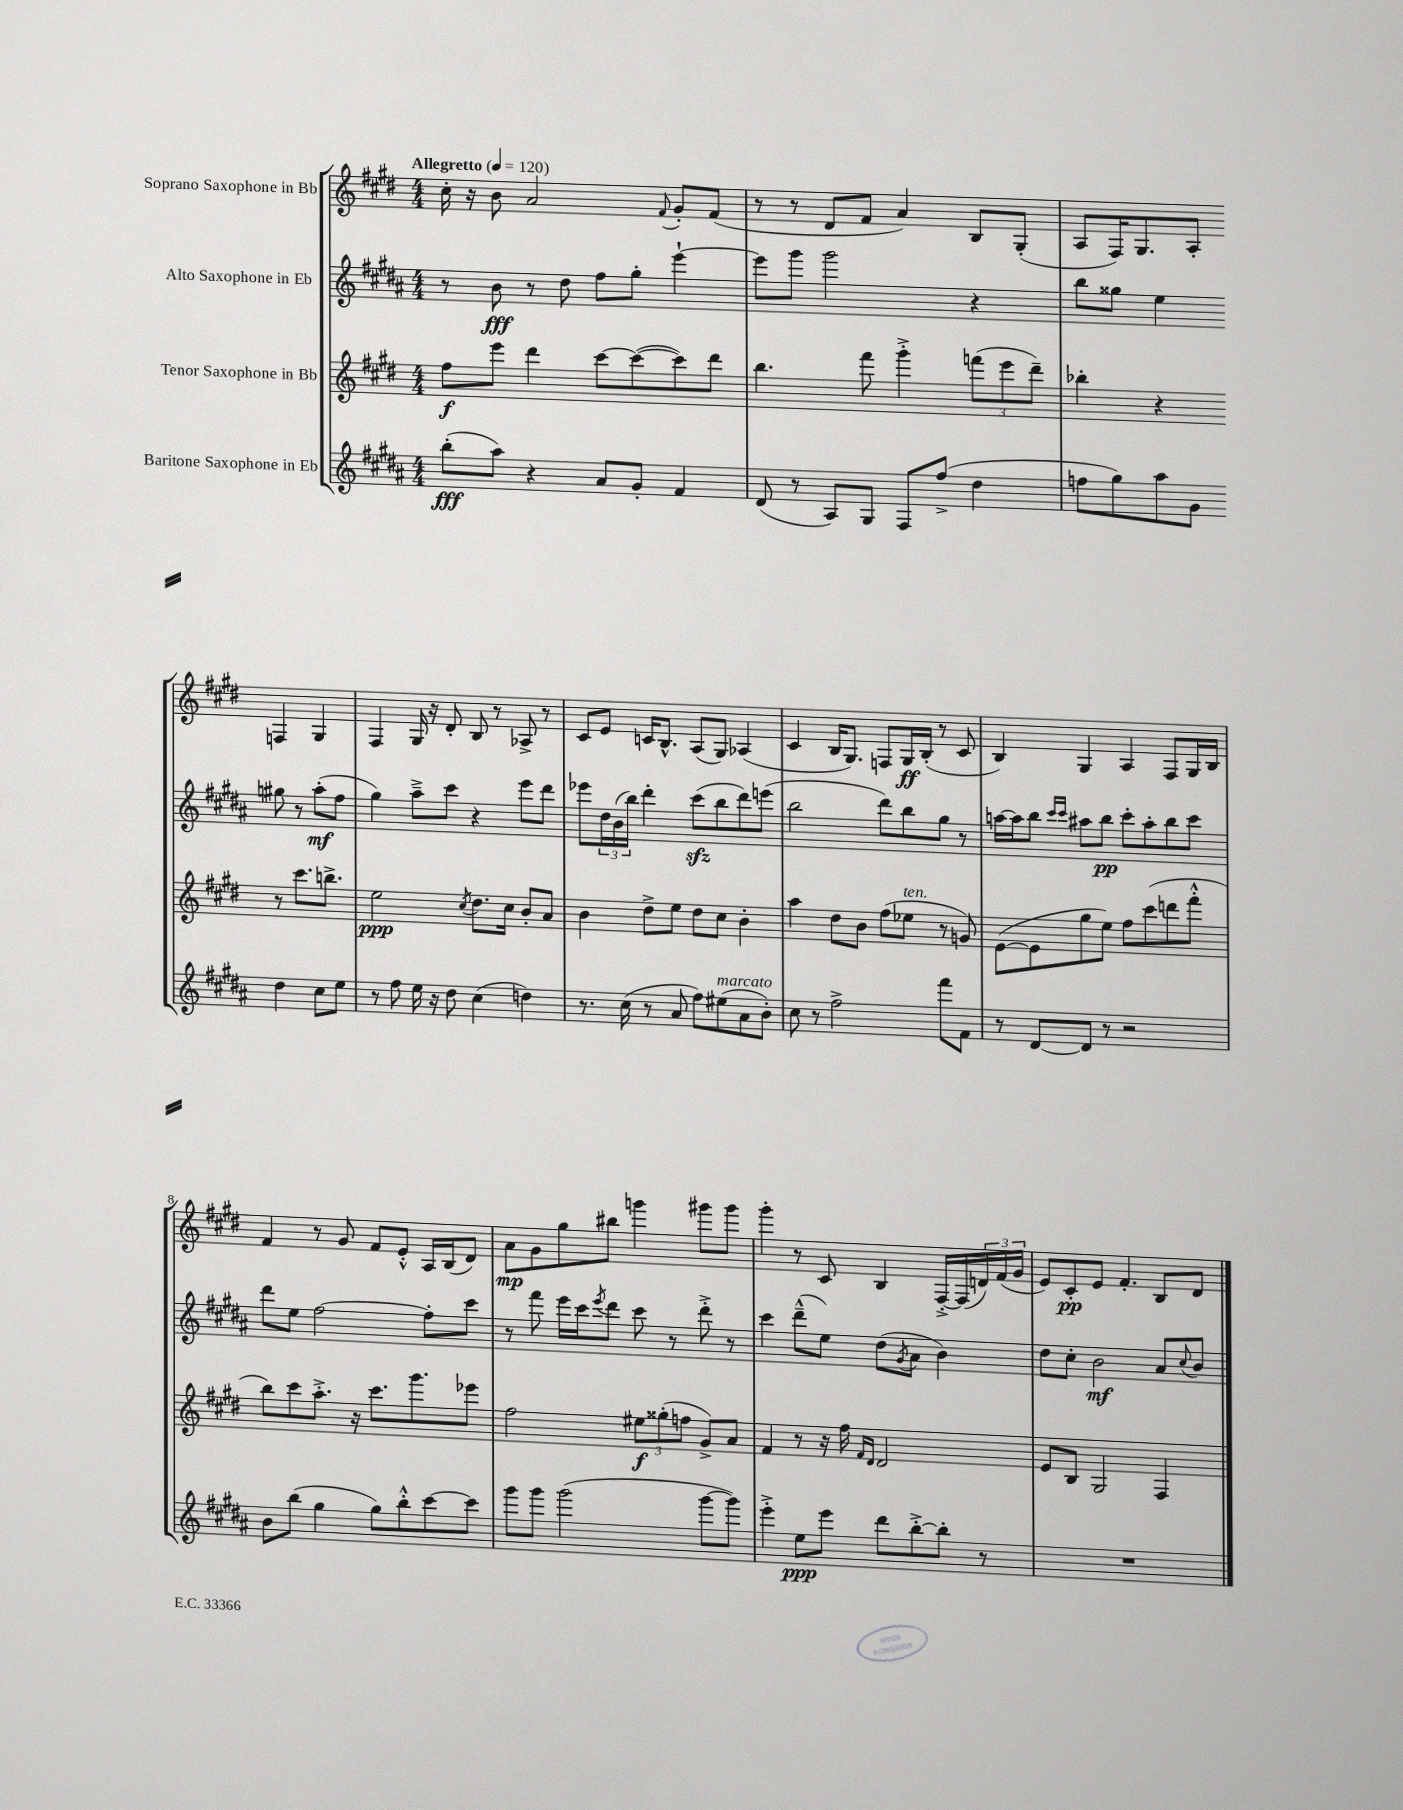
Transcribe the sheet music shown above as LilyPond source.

<<
\new StaffGroup <<
\new Staff = "s0" \with { instrumentName = "Soprano Saxophone in Bb" } {
    \clef treble \key e \major \numericTimeSignature \time 4/4 \tempo "Allegretto" 4 = 120
    cis''16-. r16 b'8 a'2 \appoggiatura { fis'8 } gis'8-. fis'8( |
    r8 r8 dis'8 fis'8 a'4) b8 gis8-.( |
    a8 fis16) gis8. a8-. f4 gis4 |
    fis4 gis16 r16 dis'8-. b8 r8 aes8-> r8 |
    cis'8 e'8 c'16 b8.-^ a8( gis8) aes4( |
    cis'4 b16 gis8.) f8 gis16\ff b16-.( r8 cis'8 |
    b4) gis4 a4 fis8 gis16 b16 |
    fis'4 r8 gis'8 fis'8 e'8-.-^ a16 b16( dis'8) |
    a'8\mp gis'8 gis''8 bis''8 g'''4 gis'''8 gis'''8 |
    gis'''4-. r8 cis'8 b4 fis16~-.-> fis16( \tuplet 3/2 { d'16) fis'16( gis'16 } |
    e'8) cis'8-.\pp e'8 fis'4.-. b8 dis'8 \bar "|." |
}
\new Staff = "s1" \with { instrumentName = "Alto Saxophone in Eb" } {
    \clef treble \key b \major \numericTimeSignature \time 4/4
    r8 b'8\fff r8 dis''8 fis''8 gis''8-. e'''4~-! |
    e'''8 gis'''8 gis'''2 r4 |
    b''8 gisis''8 e''4 gis''8 r8 ais''8-.\mf( fis''8 |
    gis''4) ais''8---> cis'''8 r4 e'''8 dis'''8 |
    ees'''8 \tuplet 3/2 { dis''16 b'16( b''16) } dis'''4-. cis'''8\sfz( b''8 dis'''8) e'''8( |
    b''2 dis'''8) b''8 gis''8 r8 |
    a''16~ a''16 b''8 \grace { cis'''16 cis'''16 } ais''8 b''8\pp cis'''8-. ais''8-. b''8 cis'''8 |
    dis'''8 e''8 fis''2~ fis''8-. cis'''8 |
    r8 fis'''8 e'''16 cis'''16 \acciaccatura { e'''8 } dis'''8 cis'''8 r8 dis'''8-.-> r8 |
    cis'''4 dis'''8---^( e''8) dis''8( \acciaccatura { gis'8 } ais'8 b'4) |
    dis''8 cis''8-. b'2\mf ais'8 \appoggiatura { cis''8 } b'8 \bar "|." |
}
\new Staff = "s2" \with { instrumentName = "Tenor Saxophone in Bb" } {
    \clef treble \key e \major \numericTimeSignature \time 4/4
    fis''8\f e'''8 dis'''4 cis'''8~ cis'''8~( cis'''8) dis'''8 |
    b''4. fis'''8 gis'''4-.-> \tuplet 3/2 { f'''8( e'''8 dis'''8--) } |
    bes''4-. r4 r8 cis'''8. b''8.-> |
    e''2\ppp \acciaccatura { cis''8 } dis''8. cis''16 b'8-. a'8 |
    b'4 dis''8-> e''8 dis''8 cis''8 b'4-. |
    a''4 dis''8 b'8 fis''8( ees''8^\markup { \italic "ten." } r8 g'8) |
    e'8~( e'8 gis''8 e''8) fis''8 cis'''8( d'''8 fis'''8-.-^ |
    b''8) cis'''8 a''8.-.-> r16 cis'''8. gis'''8. ees'''8 |
    fis''2 \tuplet 3/2 { eis''8\f gisis''8-.( f''8 } gis'8->) a'8 |
    fis'4 r8 r16 fis''16 \grace { fis'16 dis'16 } dis'2 |
    e'8 b8 gis2 fis4 \bar "|." |
}
\new Staff = "s3" \with { instrumentName = "Baritone Saxophone in Eb" } {
    \clef treble \key b \major \numericTimeSignature \time 4/4
    b''8-.\fff( ais''8) r4 ais'8 gis'8-. fis'4 |
    dis'8( r8 ais8) gis8 fis8 fis''8->( dis''4 |
    f''8 gis''8) ais''8 gis'8 dis''4 cis''8 e''8 |
    r8 fis''8 e''16 r16 dis''8 cis''4( d''4) |
    r8. cis''16( r8 ais'8 fis''8) eis''8^\markup { \italic "marcato" }( ais'8 b'8-.) |
    cis''8 r8 fis''2-> fis'''8 fis'8 |
    r8 dis'8~ dis'8 r8 r2 |
    b'8 b''8( gis''4 gis''8) b''8-.-^ cis'''8~ cis'''8 |
    gis'''8 gis'''8 gis'''2( gis'''8~ gis'''8) |
    e'''4-.-> e''8\ppp e'''8 dis'''8 b''8~-.-> b''8-. r8 |
    R1 \bar "|." |
}
>>
>>
